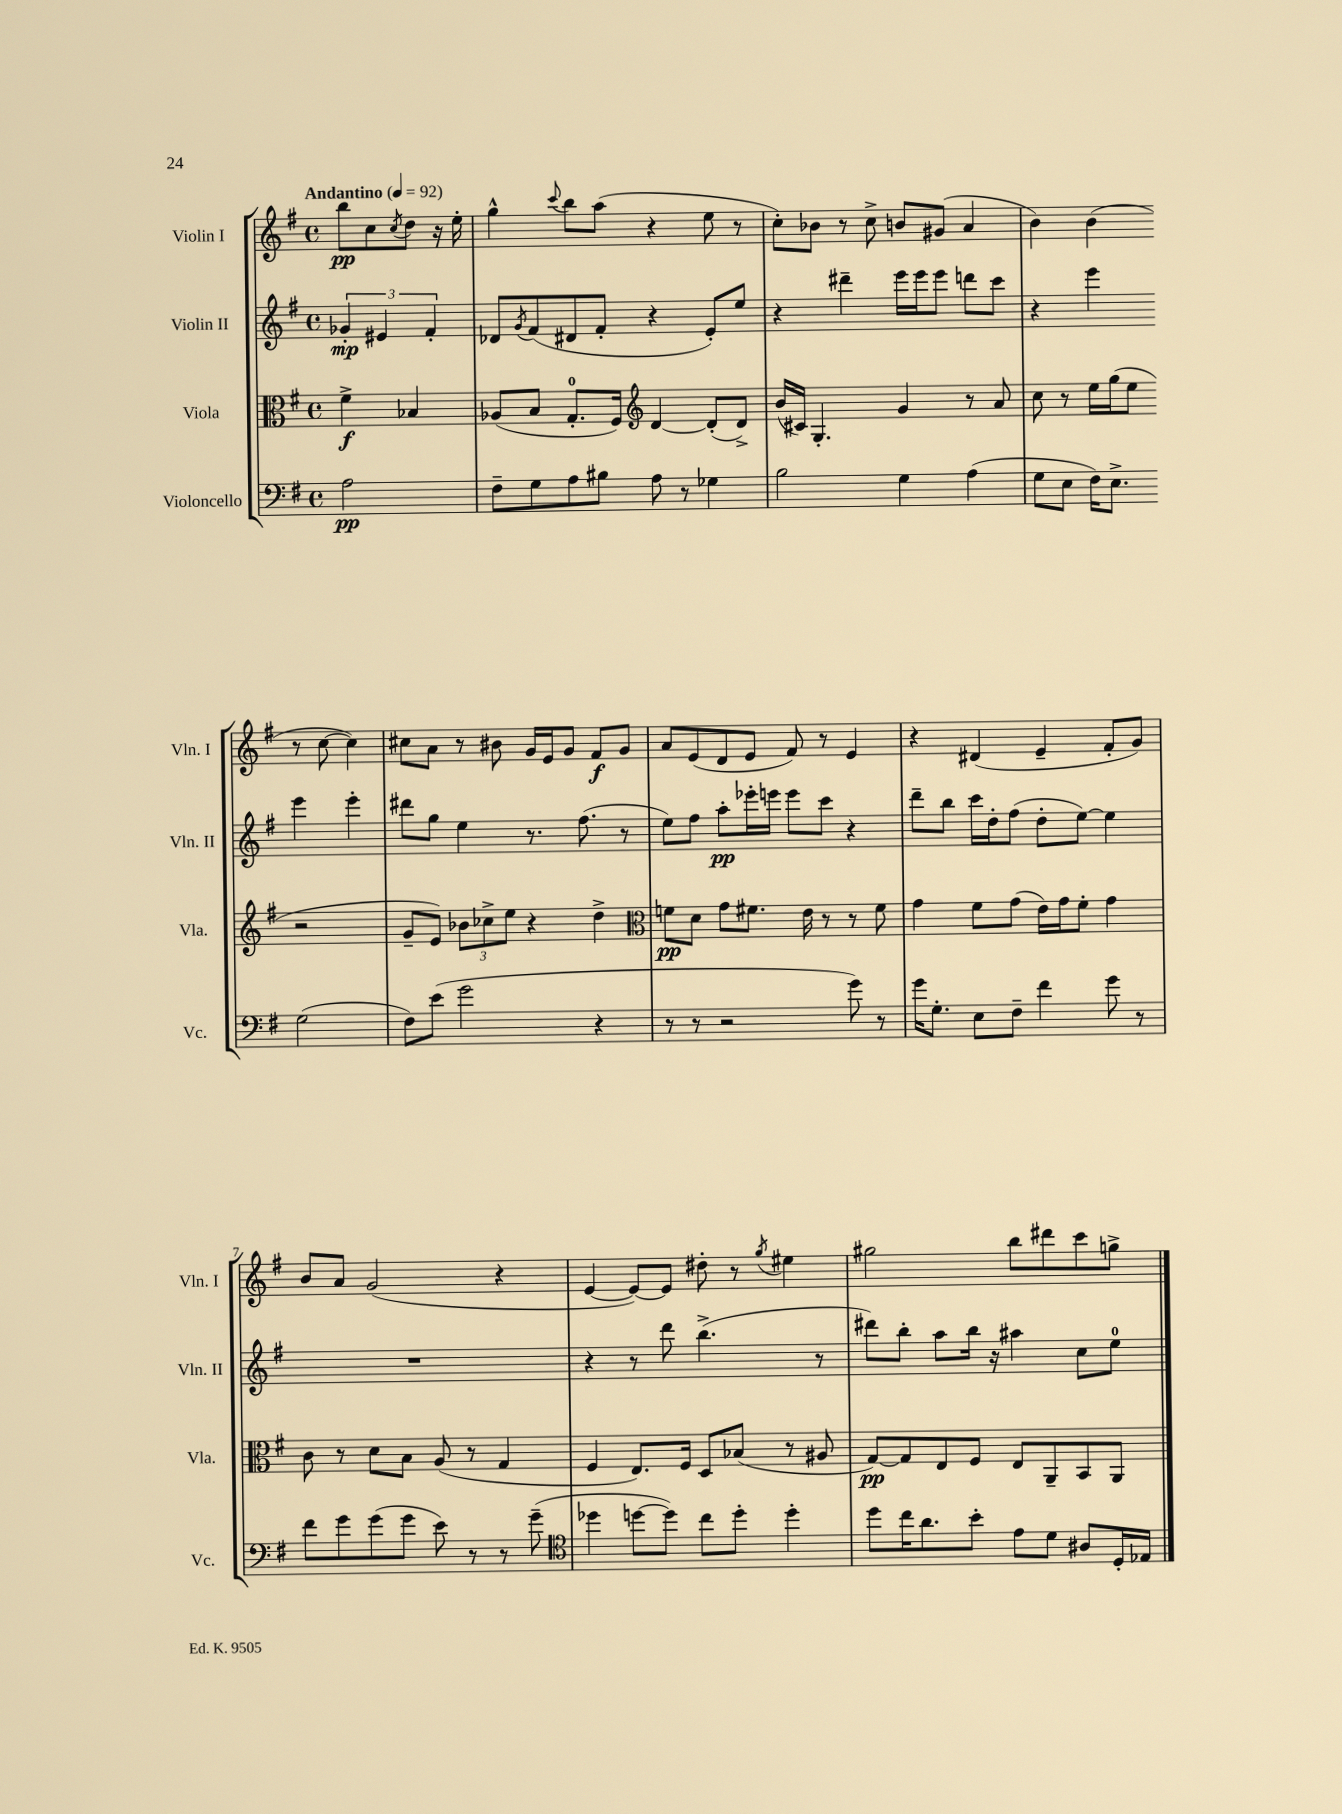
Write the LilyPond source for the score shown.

<<
\new StaffGroup <<
\new Staff = "s0" \with { instrumentName = "Violin I" shortInstrumentName = "Vln. I" } {
    \clef treble \key g \major \defaultTimeSignature \time 4/4 \partial 2 \tempo "Andantino" 4 = 92
    b''8\pp c''8 \acciaccatura { c''8 } d''8 r16 e''16-. |
    g''4-^ \appoggiatura { c'''8 } b''8 a''8( r4 e''8 r8 |
    c''8-.) bes'8 r8 c''8-> b'8 gis'8( a'4 |
    b'4) b'4( r8 c''8~ c''4) |
    cis''8 a'8 r8 bis'8 g'16 e'16 g'8 fis'8\f g'8 |
    a'8 e'8( d'8 e'8 fis'8) r8 e'4 |
    r4 dis'4( e'4-- fis'8-. g'8) |
    b'8 a'8 g'2( r4 |
    e'4~ e'8~) e'8 dis''8-. r8 \acciaccatura { g''8 } eis''4 |
    gis''2 b''8 dis'''8 c'''8 g''8-> \bar "|." |
}
\new Staff = "s1" \with { instrumentName = "Violin II" shortInstrumentName = "Vln. II" } {
    \clef treble \key g \major \defaultTimeSignature \time 4/4 \partial 2
    \tuplet 3/2 { ges'4-.\mp eis'4 fis'4-. } |
    des'8 \acciaccatura { g'8 } fis'8( dis'8 fis'8-. r4 e'8-.) e''8 |
    r4 dis'''4-- e'''16 e'''16 e'''8 d'''8 c'''8 |
    r4 e'''4 e'''4 e'''4-. |
    dis'''8 g''8 e''4 r8. fis''8.( r8 |
    e''8) fis''8 a''8-.\pp ees'''16-. e'''16 e'''8 c'''8 r4 |
    d'''8-- b''8 c'''16 d''16-. fis''8( d''8-. e''8~) e''4 |
    R1 |
    r4 r8 d'''8 b''4.->( r8 |
    dis'''8) b''8-. a''8 b''16 r16 ais''4 c''8 e''8-0 \bar "|." |
}
\new Staff = "s2" \with { instrumentName = "Viola" shortInstrumentName = "Vla." } {
    \clef alto \key g \major \defaultTimeSignature \time 4/4 \partial 2
    fis'4->\f bes4 |
    aes8( b8 g8.-0-. fis16) \clef treble d'4~ d'8-.( d'8->) |
    b'16( cis'16) g4.-. g'4 r8 a'8 |
    c''8 r8 e''16 g''16( e''8 r2 |
    g'8-- e'8) \tuplet 3/2 { bes'8 ces''8-> e''8 } r4 d''4-> |
    \clef alto f'8\pp d'8 g'8 fis'8. e'16 r8 r8 fis'8 |
    g'4 fis'8 g'8( e'16) g'16 fis'8-. g'4 |
    c'8 r8 d'8 b8 a8( r8 g4 |
    fis4 e8.) fis16 d8 bes8( r8 ais8 |
    g8~\pp) g8 e8 fis8 e8 a,8-- b,8 a,8 \bar "|." |
}
\new Staff = "s3" \with { instrumentName = "Violoncello" shortInstrumentName = "Vc." } {
    \clef bass \key g \major \defaultTimeSignature \time 4/4 \partial 2
    a2\pp |
    fis8-- g8 a8 bis8 a8 r8 ges4 |
    b2 g4 a4( |
    g8 e8 fis16) e8.-> g2( |
    fis8) e'8( g'2 r4 |
    r8 r8 r2 g'8) r8 |
    g'16 g8.-. e8 fis8-- fis'4 g'8 r8 |
    fis'8 g'8 g'8( g'8 e'8) r8 r8 g'8--( |
    \clef tenor des''4 d''8~ d''8) c''8 d''8-. d''4-. |
    d''8 c''16 a'8. b'8-. e'8 d'8 ais8 d16-. ees16 \bar "|." |
}
>>
>>
